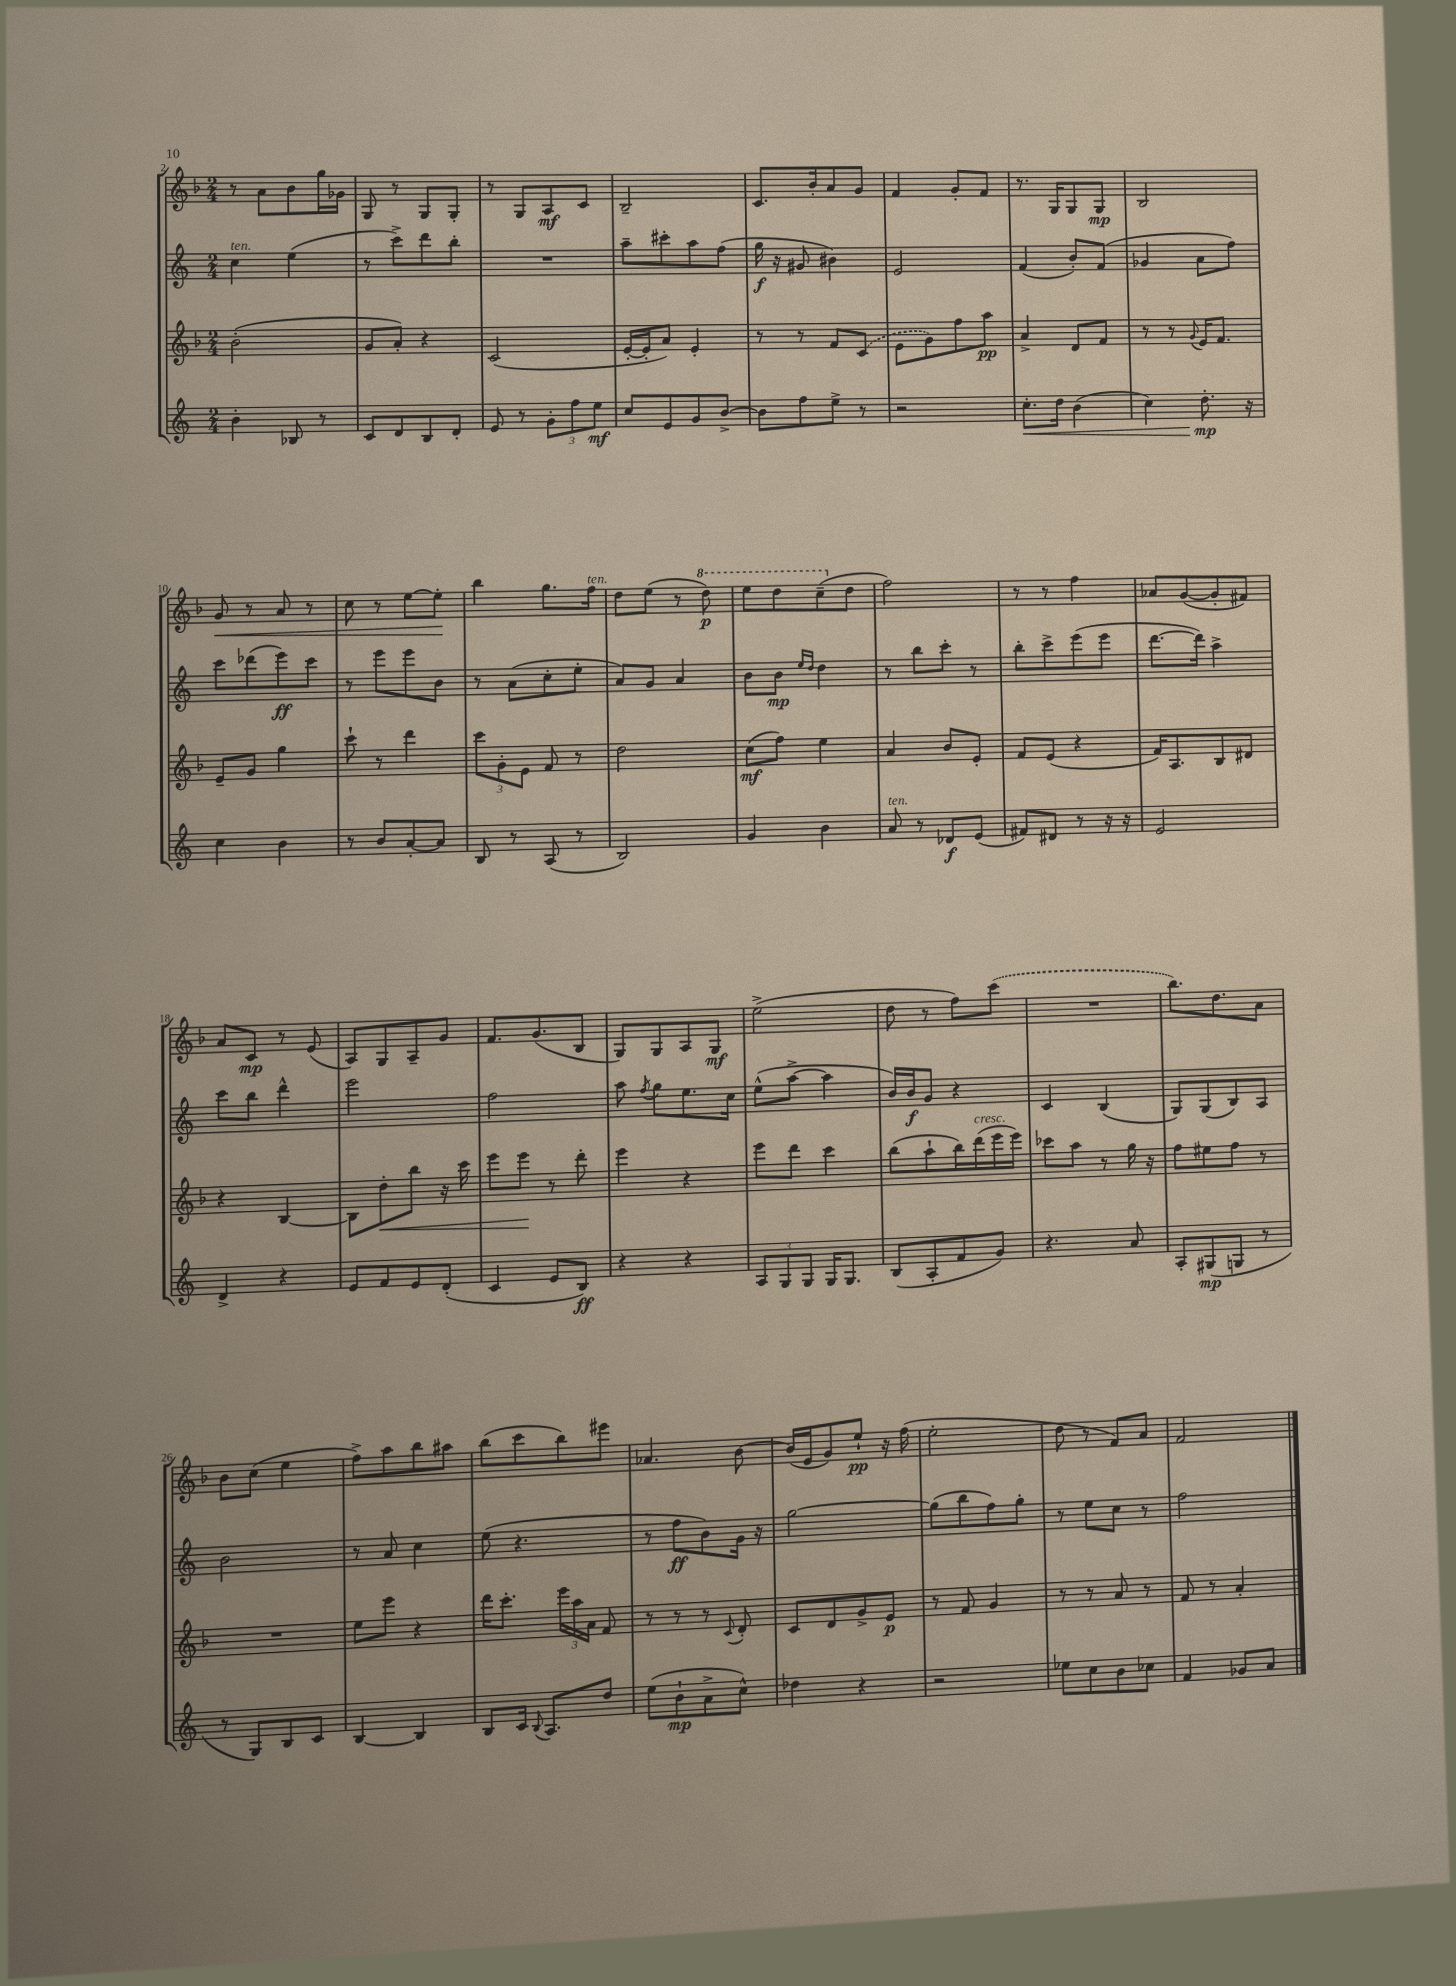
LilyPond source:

<<
\new StaffGroup <<
\new Staff = "s0" {
    \clef treble \key f \major \numericTimeSignature \time 2/4
    \autoBeamOff r8 a'8[ bes'8 g''16 ges'16] |
    g8 r8 g8[ g8]-. |
    r8 g8[ a8\mf c'8] |
    bes2-- |
    c'8.[ bes'16-. a'8 g'8] |
    f'4 g'8[-. f'8] |
    r8. g16[ g8 g8]\mp |
    bes2 |
    g'8\< r8 a'8 r8 |
    c''8 r8 e''8[~ e''8]-.\! |
    bes''4 g''8.[ f''16]^\markup { \italic "ten." } |
    d''8[ e''8]( r8 \ottava #1 d'''8\p) |
    e'''8[ d'''8 c'''8--( \ottava #0 d''8] |
    f''2) |
    r8 r8 f''4 |
    aes'8[ g'8~( g'8-. fis'8]) |
    a'8[ c'8]\mp r8 e'8( |
    a8[) g8 a8-- g'8] |
    f'8.[ g'8.( bes8] |
    g8[) g8 a8 g8]\mf |
    e''2->( |
    d''8 r8 f''8[) \once \slurDashed c'''8]( |
    R2 |
    bes''8.[) d''8. a'8] |
    bes'8[ c''8]( e''4 |
    f''8[->) a''8 bes''8 ais''8] |
    bes''8[( c'''8 bes''8) eis'''8] |
    aes'4. bes'8~ |
    bes'16[( e'16 g'8) e''8]-!\pp r16 f''16( |
    e''2-. |
    d''8 r8 f'8[) a'8] |
    f'2 \bar "|." |
}
\new Staff = "s1" {
    \clef treble \key c \major \numericTimeSignature \time 2/4
    \autoBeamOff c''4^\markup { \italic "ten." } e''4( |
    r8 c'''8[->) d'''8 b''8]-. |
    R2 |
    a''8[-- cis'''8-. a''8 f''8]( |
    g''16\f r16 gis'8 bis'4) |
    e'2 |
    f'4( b'8[-.) f'8]( |
    ges'4 a'8[ f''8]) |
    c'''8[ des'''8( e'''8\ff) c'''8] |
    r8 e'''8[ e'''8 b'8] |
    r8 a'8[( c''8-. e''8]-. |
    a'8[) g'8] a'4 |
    b'8[ b'8]\mp \grace { e''16[ d''16] } d''4 |
    r8 b''8[ c'''8]-. r8 |
    b''8[-. c'''8-> e'''8( e'''8] |
    d'''8.[~ d'''16]) a''4-> |
    c'''8[ b''8] d'''4-^ |
    e'''2 |
    f''2 |
    a''8 \acciaccatura { f''8 } g''8[ e''8. c''16] |
    e''8[-^( a''8]~-> a''4 |
    b'16[) b'16\f g'8] r4 |
    c'4 b4( |
    g8[) g8( b8) a8] |
    b'2 |
    r8 a'8 c''4 |
    e''8( r4. |
    r8 f''8[\ff b'8) g'16] r16 |
    g''2~ |
    g''8[( b''8 f''8) g''8]-. |
    r8 e''8[ c''8] r8 |
    f''2 \bar "|." |
}
\new Staff = "s2" {
    \clef treble \key f \major \numericTimeSignature \time 2/4
    \autoBeamOff bes'2-.( |
    g'8[ a'8]-.) r4 |
    c'2( |
    e'16[~-. e'16-. a'8]) e'4-. |
    r8 r8 f'8[ \once \slurDashed c'8]( |
    e'8[ g'8) f''8 a''8]\pp |
    a'4-> d'8[ f'8] |
    r8 r8 \appoggiatura { g'8 } e'16[ f'8.] |
    e'8[-- g'8] g''4 |
    c'''8-! r8 d'''4 |
    \tuplet 3/2 { c'''8[ g'8-. e'8] } f'8 r8 |
    d''2 |
    c''8[\mf( f''8]) e''4 |
    a'4 bes'8[ e'8]-. |
    f'8[ e'8]( r4 |
    f'16[) a8. bes8 dis'8] |
    r4 bes4~ |
    bes8[ d''8-.\< bes''8] r16 c'''16 |
    e'''8[ e'''8]\! r8 d'''8-. |
    e'''4 r4 |
    e'''8[ d'''8] c'''4 |
    bes''8[( a''8-! bes''16) d'''16^\markup { \italic "cresc." }( e'''16 e'''16]) |
    ces'''8[ a''8] r8 g''16 r16 |
    f''8[ eis''8 f''8] r8 |
    R2 |
    e''8[ e'''8] r4 |
    d'''16[ c'''8.]-. \tuplet 3/2 { e'''16[ a''16 a'16] } f'8 |
    r8 r8 r8 \appoggiatura { c'8 } d'8-. |
    c'8[ d'8 g'8-> e'8]\p |
    r8 f'8 g'4 |
    r8 r8 a'8 r8 |
    f'8 r8 a'4-. \bar "|." |
}
\new Staff = "s3" {
    \clef treble \key c \major \numericTimeSignature \time 2/4
    \autoBeamOff b'4-. bes8 r8 |
    c'8[ d'8 b8 d'8]-. |
    e'8 r8 \tuplet 3/2 { g'8[-. f''8 e''8]\mf } |
    c''8[ e'8 g'8 b'8]~-> |
    b'8[ f''8 e''8]-> r8 |
    r2 |
    c''8.[-.\< d''16] b'4( |
    c''4) d''8.-.\mp\! r16 |
    c''4 b'4 |
    r8 b'8[ a'8~-. a'8] |
    b8 r8 a8( r8 |
    b2) |
    g'4 b'4 |
    a'8^\markup { \italic "ten." } r8 des'8[\f e'8]( |
    fis'8[) dis'8] r8 r16 r16 |
    e'2 |
    d'4-> r4 |
    e'8[ f'8 e'8 d'8]-.( |
    c'4 e'8[ b8]\ff) |
    r4 r4 |
    \tuplet 3/2 { a8[ g8 g8] } g16[ g8.] |
    b8[( a8-. f'8 g'8]) |
    r4. a'8 |
    a8[-. gis8\mp( g8] r8 |
    r8 g8[) b8 c'8] |
    b4~ b4 |
    b8[ c'16] \appoggiatura { b8 } a8.[ d''8] |
    e''8[( b'8-!\mp a'8-> c''8]-^) |
    des''4 r4 |
    r2 |
    ees''8[ c''8 b'8 ces''8] |
    f'4 ges'8[ a'8] \bar "|." |
}
>>
>>
\layout { \context { \Score currentBarNumber = #2 } }
